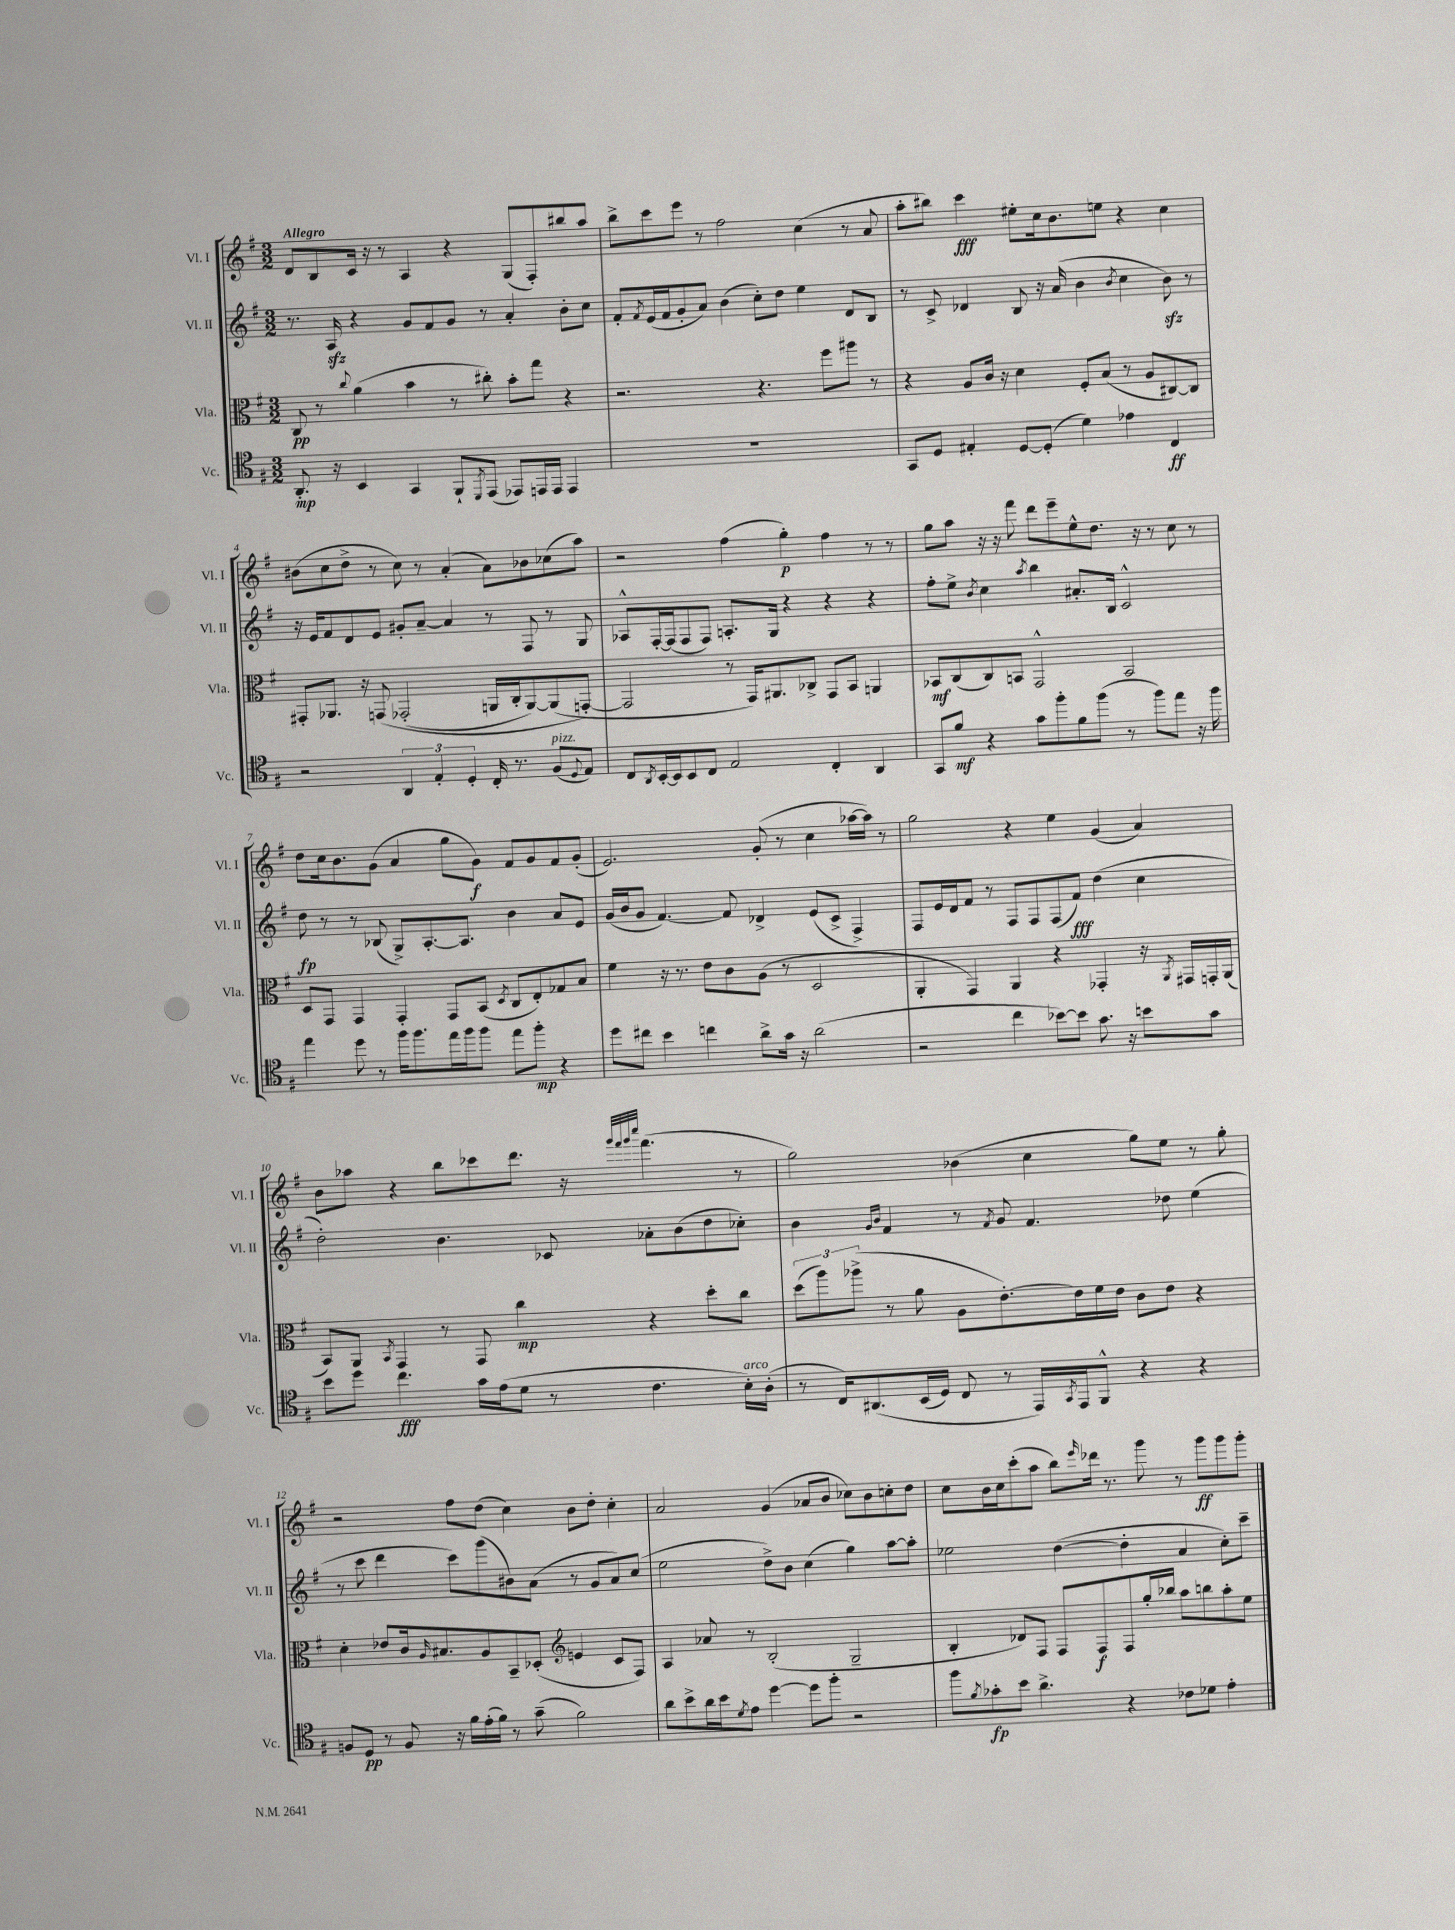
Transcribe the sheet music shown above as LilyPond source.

<<
\new StaffGroup <<
\new Staff = "s0" \with { instrumentName = "Vl. I" shortInstrumentName = "Vl. I" } {
    \clef treble \key g \major \numericTimeSignature \time 3/2 \tempo "Allegro"
    d'8 b8 c'16 r16 r8 a4 r4 g8( fis8-.) bis''8 a''8 |
    b''8-> c'''8 e'''8 r8 fis''2 c''4( r8 a'8 |
    a''8-. bis''8) c'''4\fff eis''8-. c''16 b'8. e''8 r4 c''4 |
    bis'8( c''8 d''8-> r8 c''8) r8 a'4-.( a'8) bes'8 ces''8( a''8) |
    r2 fis''4( g''4-.\p) fis''4 r8 r8 |
    g''8 a''8 r16 r16 fis'''8 d'''8 e'''8-- e''8-^ d''8. r16 r8 c''8 r8 |
    d''8 c''16 b'8. g'8( a'4 g''8 g'8\f) fis'8 g'8 fis'8 g'8-.( |
    e'2.) g'8-.( r8 c''4 aes''16~ aes''16) r8 |
    g''2 r4 e''4 g'4( a'4) |
    b'8 aes''8 r4 b''8 ces'''8 d'''8. r16 \grace { g'''32 fis'''32 g'''32 c''''32 } fis'''4.( r8 |
    g''2) bes'4( c''4 g''8) e''8 r8 g''8-. |
    r2 fis''8 d''8( c''4) b'8 d''8-. c''4-. |
    a'2 g'4( aes'8 b'8 ces''8) b'8 c''8-. d''8 |
    c''8 b'16 c''16 c'''8-.( a''8 b''8) \grace { e'''16 } des'''16 r8. g'''8 r8 g'''8\ff g'''8 g'''8-. \bar "|." |
}
\new Staff = "s1" \with { instrumentName = "Vl. II" shortInstrumentName = "Vl. II" } {
    \clef treble \key g \major \numericTimeSignature \time 3/2
    r8. a16\sfz r4 g'8 fis'8 g'8 r8 a'4-. b'8-. c''8 |
    fis'8-. \acciaccatura { fis'8 } e'16( fis'16 g'8-. a'8) b'4( c''8-.) d''8 e''4 d'8 b8 |
    r8 c'8-> des'4 b8 r16 a'16( b'4 \acciaccatura { b'8 } c''4 b'8\sfz) r8 |
    r16 e'16 fis'8 d'8 e'8 gis'8-. a'8~-- a'4 r8 fis8 r8 g8 |
    aes8-^ fis16~-. fis16( fis8 fis8) a8.-. g16 r4 r4 r4 |
    fis''8-. e''8-> \acciaccatura { b'8 } c''4 \acciaccatura { a''8 } b''4 ais'8.-. b16 c'2-^ |
    d''8\fp r8 r8 bes8( g8->) a8.~-. a8. b'4 a'8 e'8 |
    g'16( b'16 g'8 fis'4.~) fis'8 des'4-> e'8( c'8-> fis4->) |
    fis8 e'16 d'16 fis'8 r8 fis8 fis8 fis8( fis'8\fff) d''4( c''4 |
    d''2-.) b'4. ces'8 aes'8-. b'8( d''8 ces''8-.) |
    b'4 \grace { g'16 b'16 } fis'4 r8 \acciaccatura { fis'8 } g'8 fis'4. des''8 e''4( |
    r8 c'''8 d'''4 c'''8) g'''8( bis'8) a'8( r8 g'8 a'8) c''8( |
    e''2 d''8->) b'8 c''4( g''4) a''8~ a''8-. |
    ees''2 d''4~( d''4-. a'4 c''8-.) c'''8-- \bar "|." |
}
\new Staff = "s2" \with { instrumentName = "Vla." shortInstrumentName = "Vla." } {
    \clef alto \key g \major \numericTimeSignature \time 3/2
    c8\pp r8 \appoggiatura { c''8 } a'4( b'4 r8 cis''8-.) b'8-. g''8 r4 |
    r2. r4. fis''8 ais''8 r8 |
    r4 a8 c'16 r16 d'4 fis8-. b8( r8 a8 cis8~) cis8 |
    gis,8-. aes,8. r16 g,8\( ges,2-.( a,16 c16-. a,8~) a,8( g,8~-.\) |
    g,2 r8 g,16) ais,8. ces8-> g,8 b,8 a,4 |
    bes,8\mf c8( c8) b,8 g,2-^ b,2 |
    d8 g,8 g,4 g,4-. g,8 b,8( \acciaccatura { d8 } c8 e8-.) ges8 b8 |
    fis'4 r16 r8. e'8 c'8 a8( r8 d2 |
    a,4-. g,4) a,4 r4 ges,4-. r16 \acciaccatura { a,8 } gis,16 g,16-. a,16( |
    b,8) a,8 \acciaccatura { b,8 } g,4 r8 g,8 c''4\mp r4 d''8-. c''8 |
    \tuplet 3/2 { d''8( a''8) aes''8->( } r8 a'8 a8 e'8.~-.) e'16 fis'16 e'16 c'8 e'8 r4 |
    d'4-. ees'8 c'16 \grace { a16 } bis8. a8 b,8-- des8-.( \clef treble e'4 c'8 fis8) |
    a4 aes'8 r8 b2-.( g2-- |
    b4-. des'8) fis8 fis8 fis8\f fis8 g''16-. bes''16 a''8 b''8 a''8-. e''8 \bar "|." |
}
\new Staff = "s3" \with { instrumentName = "Vc." shortInstrumentName = "Vc." } {
    \clef tenor \key g \major \numericTimeSignature \time 3/2
    a,8.-.\mp r16 b,4 g,4 fis,8-! \acciaccatura { d,8 } e,8( ees,8) e,16 e,16 e,4 |
    R1. |
    g,8 d8 eis4-. d8~ d8-.( d'4) ees'4 c4\ff |
    r2 \tuplet 3/2 { a,4 e4-. d4-. } c16-. r8. fis8^\markup { \italic "pizz." }( \appoggiatura { d8 } e8) |
    c8 \acciaccatura { a,8 } b,16~-. b,16 b,8 c8 e2 c4-. a,4 |
    g,8 fis'8\mf r4 g'8 fis''8-. fis'8 fis''8( r8 fis''8) e''8 r16 fis''16 |
    e''4 d''8 r8 fis''16 fis''8. e''16 fis''16 fis''8 e''8 fis''8-.\mp r4 |
    d''8 cis''8 b'4 c''4 a'8-> g'16 r16 a'2( |
    r2 c''4 bes'8~) bes'8 g'8. r16 b'8 g'8 |
    b'8 d''8 c''4.\fff g'16 e'16( d'8 r8 c'4. b16-.^\markup { \italic "arco" }) a16-.( |
    r8 c16) ais,8.\( b,16( d16) c8 r8 e,16\) \acciaccatura { g,8 } e,16 fis,8-^ r4 r4 |
    f8 d8\pp r8 f8 r16 fis'16 e'16-.( fis'16) r8 g'8--( fis'2) |
    a'8 b'8-> a'16 b'16 \acciaccatura { d'8 } e'8 d''4~ d''8 fis''8-. r2 |
    fis''8 \acciaccatura { fis'8 } ges'8-.\fp b'8 a'4.-> r4 ces'8 des'8 e'4-. \bar "|." |
}
>>
>>
